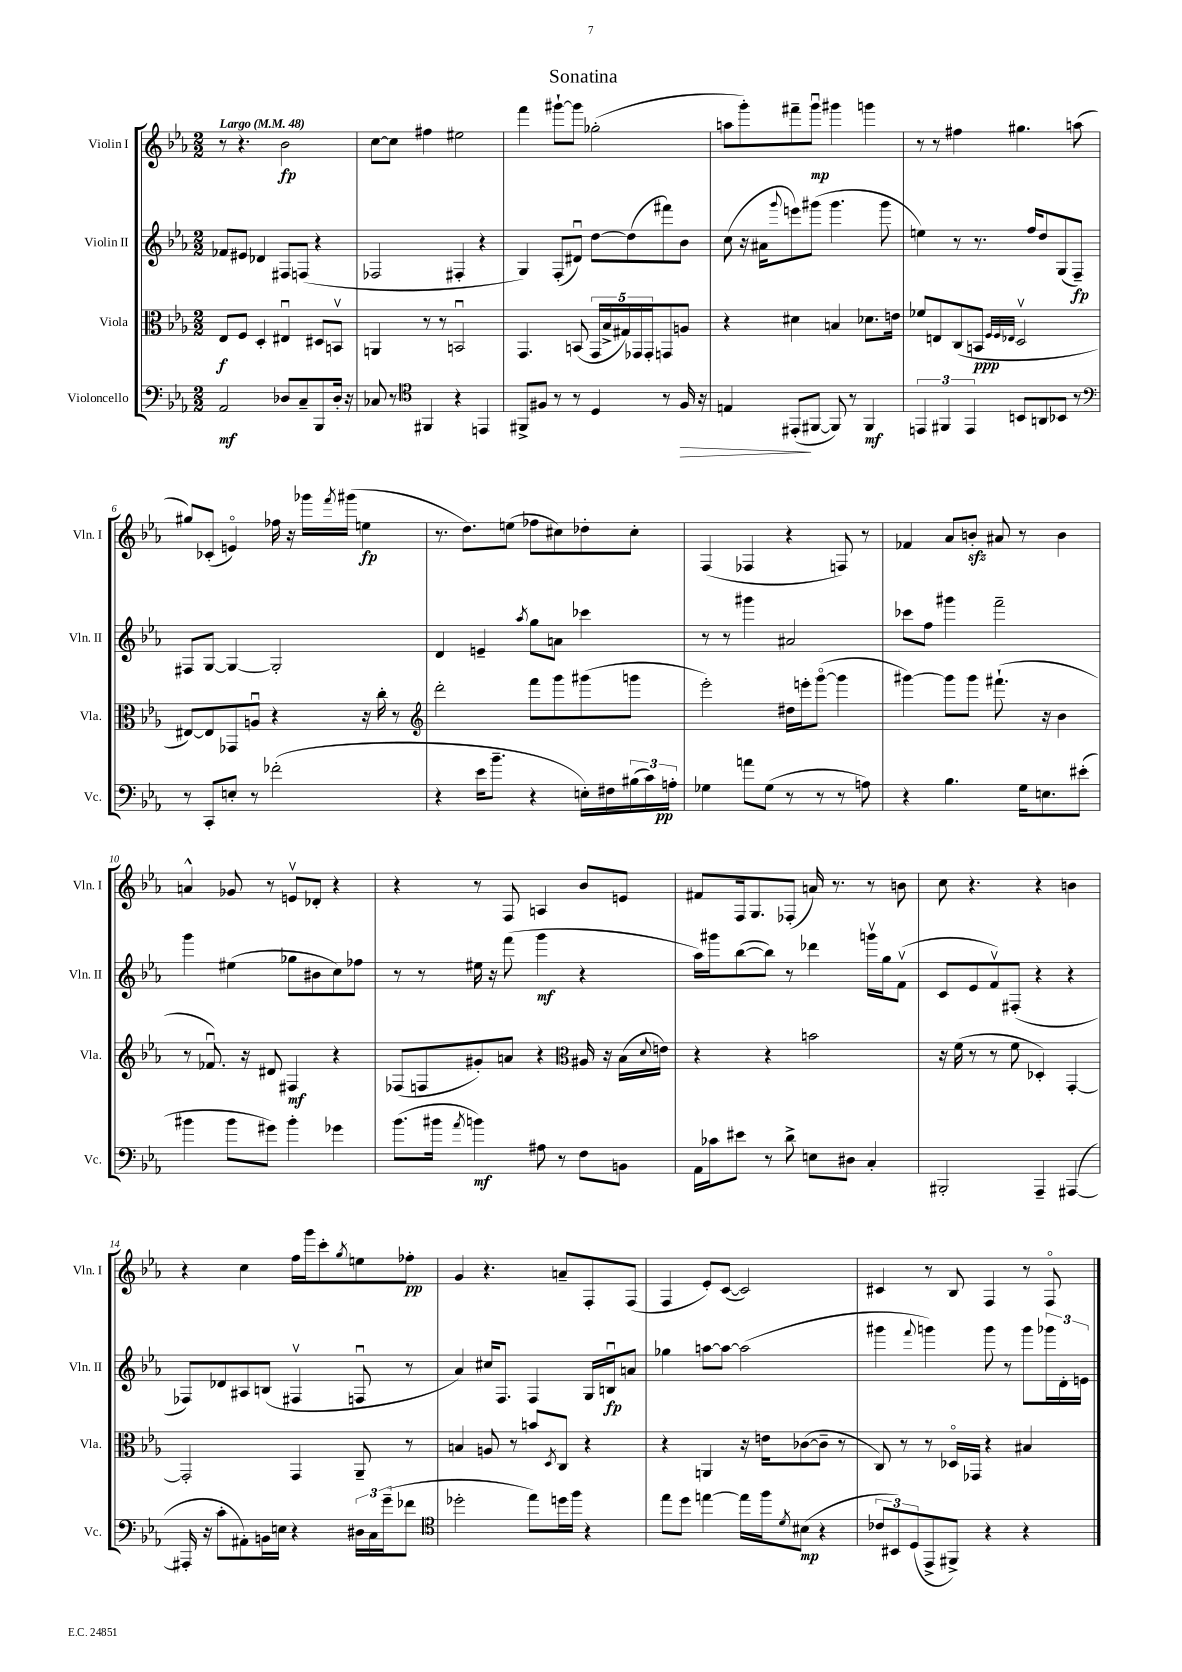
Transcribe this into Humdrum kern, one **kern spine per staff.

**kern	**dynam	**kern	**dynam	**kern	**dynam	**kern	**dynam
*part4	*part4	*part3	*part3	*part2	*part2	*part1	*part1
*staff4	*staff4	*staff3	*staff3	*staff2	*staff2	*staff1	*staff1
*I"Violoncello	*	*I"Viola	*	*I"Violin II	*	*I"Violin I	*
*I'Vc.	*	*I'Vla.	*	*I'Vln. II	*	*I'Vln. I	*
*clefF4	*	*clefC3	*	*clefG2	*	*clefG2	*
*k[b-e-a-]	*	*k[b-e-a-]	*	*k[b-e-a-]	*	*k[b-e-a-]	*
*M2/2	*	*M2/2	*	*M2/2	*	*M2/2	*
*MM48	*	*MM48	*	*MM48	*	*MM48	*
=1	=1	=1	=1	=1	=1	=1	=1
!	!	!	!	!	!	!LO:TX:a:B:t=Largo	!
2AA-/	mf	8E-/L	f	8f-X/L	.	8r	.
.	.	8F/J	.	8e#X/J	.	4.r	.
.	.	4D'/	.	4d-X/	.	.	.
8D-X/L	.	4E#Xu/	.	8F#X/L	.	2b-\	fp
8C~/	.	.	.	(8Fn/J	.	.	.
8BBB-/	.	8D#X/L	.	4r	.	.	.
16D-'/Jk	.	8BBnv/J	.	.	.	.	.
16r	.	.	.	.	.	.	.
=2	=2	=2	=2	=2	=2	=2	=2
8C-X/	.	4AAn/	.	2F-X/	.	[8cc\L	.
8r	.	.	.	.	.	8cc\J]	.
*clefC4	*	*	*	*	*	*	*
4FF#X/	.	8r	.	.	.	4ff#X\	.
.	.	8r	.	.	.	.	.
4r	.	2BBnu/	.	4F#X'/	.	2ee#X\	.
4EEn/	.	.	.	4r	.	.	.
=3	=3	=3	=3	=3	=3	=3	=3
8FF#X^/L	.	4.GG/	.	4G/)	.	4fff\	.
8F#X/J	.	.	.	.	.	.	.
8r	.	.	.	(8F'/L	.	[8ggg#X`\L	.
8r	.	(8BBn/	.	8d#Xu/J)	.	8ggg#\J]	.
4D/	.	20GG/LL	.	[8dd\L	.	(2gg-X'\	.
.	.	20B-^/	.	.	.	.	.
.	.	20G#X/)	.	.	.	.	.
.	.	.	.	(8dd\]	.	.	.
.	.	20GG-X/	.	.	.	.	.
.	.	20GG-'/J	.	.	.	.	.
8r	.	8GGn/	.	8fff#X\)	.	.	.
!	!LO:HP:b	!	!	!	!	!	!
16F#/	>	8An/J	.	8b-\J	.	.	.
16r	.	.	.	.	.	.	.
=4	=4	=4	=4	=4	=4	=4	=4
4En/	.	4r	.	(8cc\	.	8aan\L	.
.	.	.	.	16r	.	8ggg'\)	.
.	.	.	.	16a#X\KL	.	.	.
.	.	.	.	8qqggg/	.	.	.
(8EE#X'/L	.	4d#X\	.	8eeen\)	.	8fff#X~\	.
[8FF#X/J	]	.	.	(8ggg#X\J	.	8gggu\J	mp
8FF#/])	.	4Bn/	.	4.ggg#\	.	4ggg#X\	.
8r	.	.	.	.	.	.	.
4FF#/	mf	8.d-X\L	.	.	.	4gggn\	.
.	.	.	.	8ggg#\	.	.	.
.	.	16en\Jk	.	.	.	.	.
=5	=5	=5	=5	=5	=5	=5	=5
6EEn/	.	8f-X/L	.	4een\)	.	8r	.
.	.	8En/	.	.	.	8r	.
6FF#X/	.	.	.	.	.	.	.
.	.	(8C/	.	8r	.	4ff#X\	.
6EE/	.	.	.	.	.	.	.
.	.	8BBn/J	ppp	8.r	.	.	.
.	.	32qqF/LLL	.	.	.	.	.
.	.	32qqF/	.	.	.	.	.
.	.	32qqE-X/JJJ	.	.	.	.	.
8BBn/L	.	2Dv/	.	.	.	4.gg#X\	.
.	.	.	.	16ff/KL	.	.	.
8AAn/	.	.	.	8dd/	.	.	.
8BB-X/J	.	.	.	(8G/	.	.	.
8r	.	.	.	8F~/J)	fp	(8aan\	.
!!LO:LB:g=z
=6	=6	=6	=6	=6	=6	=6	=6
*clefF4	*	*	*	*	*	*	*
8r	.	[8E#X/L)	.	8F#X/L	.	8gg#X/L)	.
8CC'/L	.	8E#/]	.	[8G/J	.	(8c-X'/J	.
8En'/J	.	8GG-X/	.	4G/_	.	4en/)	.
8r	.	8Anu/J	.	.	.	.	.
(2f-X'\	.	4r	.	2G'/]	.	16ff-X\	.
.	.	.	.	.	.	16r	.
.	.	.	.	.	.	16ggg-X\LL	.
.	.	.	.	.	.	8qfff/	.
.	.	.	.	.	.	(16ggg#X\JJ	.
.	.	16r	.	.	.	4een\	fp
.	.	16cc'\	.	.	.	.	.
.	.	8r	.	.	.	.	.
=7	=7	=7	=7	=7	=7	=7	=7
*	*	*clefG2	*	*	*	*	*
4r	.	2ddd'\	.	4d/	.	8.r	.
.	.	.	.	.	.	8.dd\L)	.
16e-\KL	.	.	.	4en~/	.	.	.
8.b-~\J	.	.	.	.	.	.	.
.	.	.	.	.	.	(8een\J	.
.	.	.	.	8qaa-/	.	.	.
4r	.	8fff\L	.	8gg\L	.	8ff-X\L	.
.	.	8ggg\	.	8an\J	.	8cc#X\)	.
16En'\LL)	.	(8ggg#X\	.	4ccc-X\	.	8dd-X'\	.
16F#X\	.	.	.	.	.	.	.
(24B#X\	.	8gggn\J	.	.	.	8cc#'\J	.
24c\)	.	.	.	.	.	.	.
24An'\JJ	pp	.	.	.	.	.	.
=8	=8	=8	=8	=8	=8	=8	=8
4G-X\	.	2eee-'\)	.	8r	.	(4F/	.
.	.	.	.	8r	.	.	.
8an\L	.	.	.	4ggg#X\	.	4F-X/	.
(8G-\J	.	.	.	.	.	.	.
8r	.	16dd#X\LL	.	2a#X/	.	4r	.
.	.	16eeen'\J	.	.	.	.	.
8r	.	([8ggg\J	.	.	.	.	.
8r	.	4ggg\]	.	.	.	8Fn/)	.
8An\)	.	.	.	.	.	8r	.
=9	=9	=9	=9	=9	=9	=9	=9
4r	.	[4ggg#X\)	.	8ccc-X\L	.	4f-X/	.
.	.	.	.	8ff\J	.	.	.
4.B-\	.	8ggg#\L]	.	4ggg#X\	.	8a-/L	.
.	.	8ggg#\J	.	.	.	8bnzz'/J	.
.	.	(8.fff#X`\	.	2fff~\	.	8a#X/	.
16G\KL	.	.	.	.	.	8r	.
8.En\	.	16r	.	.	.	.	.
.	.	4b-\	.	.	.	4b\	.
(8e#X'\J	.	.	.	.	.	.	.
!!LO:LB:g=z
=10	=10	=10	=10	=10	=10	=10	=10
4b#X\	.	8r	.	4ggg\	.	4an^^/	.
.	.	8.f-Xu/)	.	.	.	.	.
8b#\L	.	.	.	(4ee#X\	.	8g-X/	.
.	.	16r	.	.	.	.	.
8g#X\J)	.	8d#X/	.	.	.	8r	.
4b#'\	.	4F#X/	mf	8gg-X\L	.	8env/L	.
.	.	.	.	8b#X\	.	8d-X'/J	.
4g-X\	.	4r	.	8cc\)	.	4r	.
.	.	.	.	8ff-X\J	.	.	.
=11	=11	=11	=11	=11	=11	=11	=11
(8.b-\L	.	(8F-X/L	.	8r	.	4r	.
.	.	8Fn/	.	8r	.	.	.
16b#X\Jk	.	.	.	.	.	.	.
8qa-/	.	.	.	.	.	.	.
4bn\)	mf	8g#X'/)	.	16ee#X\	.	8r	.
.	.	.	.	16r	.	.	.
.	.	8an/J	.	(8fff\	.	8F/	.
8A#X\	.	4r	.	4ggg\	mf	4An/	.
8r	.	.	.	.	.	.	.
*	*	*clefC3	*	*	*	*	*
8F\L	.	16A#X/	.	4r	.	8b-/L	.
.	.	16r	.	.	.	.	.
8BBn\J	.	(16B-\LL	.	.	.	8en/J	.
.	.	8qqd/	.	.	.	.	.
.	.	16en\JJ)	.	.	.	.	.
=12	=12	=12	=12	=12	=12	=12	=12
16AA-\LL	.	4r	.	16aa-\LL)	.	8f#X/L	.
16c-X\J	.	.	.	16ggg#X\J	.	.	.
8e#X\J	.	.	.	([8bb-\	.	16F/k	.
.	.	.	.	.	.	8.G/	.
8r	.	4r	.	8bb-\J])	.	.	.
8d^\	.	.	.	8r	.	(8F-X'/J	.
8En\L	.	2bn\	.	4ddd-X\	.	16an/)	.
.	.	.	.	.	.	8.r	.
8D#X\J	.	.	.	.	.	.	.
4C'/	.	.	.	16gggnv\LL	.	8r	.
.	.	.	.	16gg\J	.	.	.
.	.	.	.	(8fv\J	.	8bn\	.
=13	=13	=13	=13	=13	=13	=13	=13
2BBB#X'/	.	16r	.	8c/L	.	8cc\	.
.	.	(16f\	.	.	.	.	.
.	.	8r	.	8e-/	.	4.r	.
.	.	8r	.	8fv/)	.	.	.
.	.	8f\	.	(8F#X'/J	.	.	.
4AAA-~/	.	4D-X'/)	.	4r	.	4r	.
([4AAA#X/	.	[4GG'/	.	4r	.	4bn\	.
!!LO:LB:g=z
=14	=14	=14	=14	=14	=14	=14	=14
16AAA#X'/]	.	2GG'/]	.	8F-X/L)	.	4r	.
16r	.	.	.	.	.	.	.
8c'\L	.	.	.	8d-X/	.	.	.
8AA#X'\)	.	.	.	8A#X/	.	4cc\	.
16BBn\L	.	.	.	(8Bn/J	.	.	.
16En\JJ	.	.	.	.	.	.	.
4r	.	4GG/	.	4F#Xv/	.	16ff\LL	.
.	.	.	.	.	.	16ggg\J	.
.	.	.	.	.	.	8ccc'\	.
.	.	.	.	.	.	8qgg/	.
24D#X\LL	.	8AA-~/	.	8Fnu/	.	8een\	.
24C\	.	.	.	.	.	.	.
(24g~\J	.	.	.	.	.	.	.
8f-X\J	.	8r	.	8r	.	8ff-X'\J	pp
=15	=15	=15	=15	=15	=15	=15	=15
*clefC4	*	*	*	*	*	*	*
2dd-X'\	.	4Bn/	.	4a-/)	.	4g/	.
.	.	8An/	.	16cc#X/KL	.	4.r	.
.	.	.	.	8.F/J	.	.	.
.	.	8r	.	.	.	.	.
8ee-\L)	.	8bn/L	.	4F/	.	.	.
.	.	8qD/	.	.	.	.	.
16ddn\L	.	8C/J	.	.	.	8an~/L	.
16ff\JJ	.	.	.	.	.	.	.
4r	.	4r	.	16G/LL	.	8F'/	.
.	.	.	.	16Bnu/J	fp	.	.
.	.	.	.	8an/J	.	(8F/J	.
=16	=16	=16	=16	=16	=16	=16	=16
8ee-\L	.	4r	.	4gg-X\	.	4F/	.
8dd\J	.	.	.	.	.	.	.
[4een\	.	4AAn/	.	[8aan\L	.	8e-'/L)	.
.	.	.	.	8aa\J_	.	([8c/J	.
16ee\LL]	.	16r	.	(2aa\]	.	2c/])	.
16ff\J	.	16en\KL	.	.	.	.	.
8qd/	.	.	.	.	.	.	.
(8B#X\J	mp	([8c-X\	.	.	.	.	.
4r	.	8c-~\J]	.	.	.	.	.
.	.	8r	.	.	.	.	.
=17	=17	=17	=17	=17	=17	=17	=17
12c-X/L	.	8C/)	.	4ggg#X\	.	4c#X/	.
12BB#X/)	.	.	.	.	.	.	.
.	.	8r	.	.	.	.	.
(12D/	.	.	.	.	.	.	.
.	.	.	.	8qqfff/	.	.	.
8EE-^/	.	8r	.	4gggn\)	.	8r	.
8FF#X^/J)	.	16D-X/LL	.	.	.	8B-/	.
.	.	16GG-X/JJ	.	.	.	.	.
4r	.	4r	.	8ggg\	.	4F/	.
.	.	.	.	8r	.	.	.
4r	.	4B#X/	.	8ggg\L	.	8r	.
.	.	.	.	24ggg-X\L	.	8F/	.
.	.	.	.	24d'\	.	.	.
.	.	.	.	24en\JJ	.	.	.
==	==	==	==	==	==	==	==
*-	*-	*-	*-	*-	*-	*-	*-
